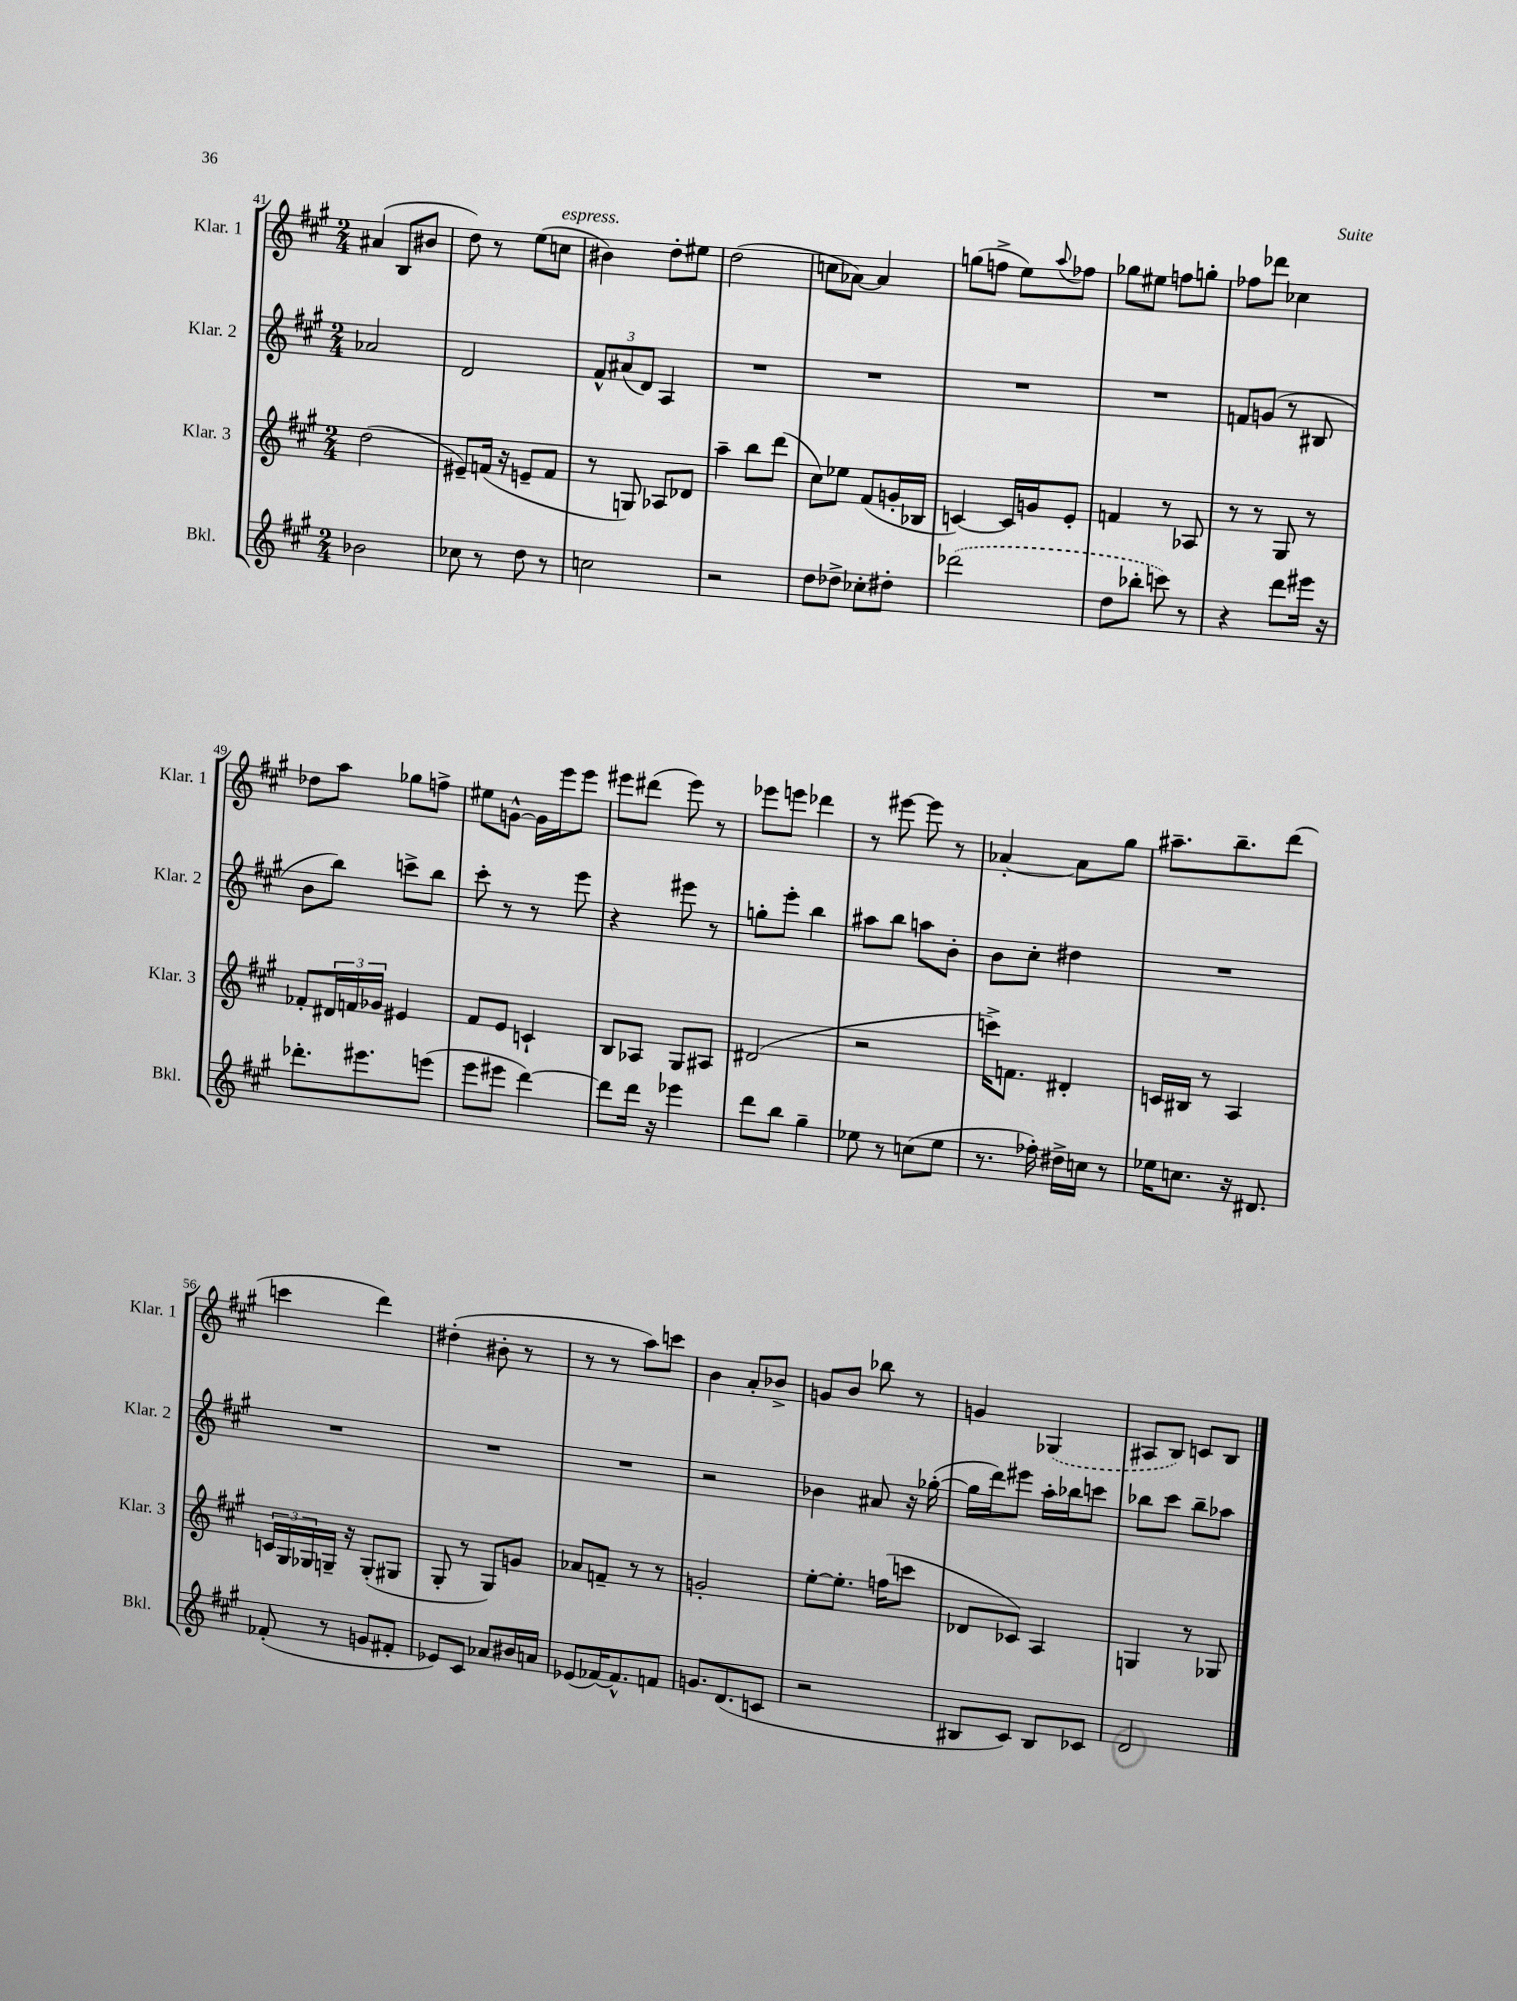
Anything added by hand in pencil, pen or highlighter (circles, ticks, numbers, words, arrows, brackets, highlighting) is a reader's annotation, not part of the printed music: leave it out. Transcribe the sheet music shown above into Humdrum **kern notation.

**kern	**kern	**kern	**kern
*staff4	*staff3	*staff2	*staff1
*clefG2	*clefG2	*clefG2	*clefG2
*k[f#c#g#]	*k[f#c#g#]	*k[f#c#g#]	*k[f#c#g#]
*M2/4	*M2/4	*M2/4	*M2/4
2b-	(2dd	2a-	(4a#
.	.	.	8B
.	.	.	8b#
=	=	=	=
8cc-	8e#~)	2d	8dd)
8r	(16f	.	8r
.	16r	.	.
8dd	8e~	.	(8ee
8r	8f	.	8cc
=	=	=	=
2cc	8r	12f#^^	4b#)
.	.	(12a#	.
.	8G)	.	.
.	.	12d)	.
.	8A-	4A	8dd'
.	8d-	.	8ee#
=	=	=	=
2r	4aa~	2r	(2dd
.	8bb	.	.
.	(8ddd	.	.
=	=	=	=
8dd	8cc#)	2r	8cc
8dd-^	8ee-	.	[8a-)
8cc-'	(8f#	.	4a-]
8dd#'	16g'	.	.
.	16B-	.	.
=	=	=	=
(2ddd-	[4c)	2r	(8gg
.	.	.	8ff^
.	16c]	.	8ee)
.	16g	.	.
.	.	.	8qqaa
.	8e'	.	8ff-
=	=	=	=
8dd	4f	2r	8gg-
8bb-'	.	.	8ee#
8ccc)	8r	.	8ff
8r	8A-	.	8gg'
=	=	=	=
4r	8r	8f	8ff-
.	8r	(8g	8ddd-
8ddd	8G#	8r	4cc-
16eee#	8r	8B#	.
16r	.	.	.
=	=	=	=
8.ddd-'	8f-'	8b	8dd-
.	24d#	8bb)	8aa
.	24f	.	.
8.eee#	.	.	.
.	24g-	.	.
.	4e#	8ccc^	8gg-
(8eee	.	8bb	8ff^
=	=	=	=
8eee	8f#	8ccc#'	8ee#
8eee#	8e	8r	[8g^^
[4ddd)	4c`	8r	16g]
.	.	.	16eee
.	.	8eee	8eee
=	=	=	=
8ddd]	8B	4r	8eee#
16ddd	8A-	.	(8ddd#
16r	.	.	.
4eee-	8G#	8eee#	8eee#)
.	8A#	8r	8r
=	=	=	=
8ddd	(2d#	8gg'	8eee-
8bb	.	8eee'	8eee
4gg#~	.	4bb	4ddd-
=	=	=	=
8ee-	2r	8aa#	8r
8r	.	8bb	[8eee#
(8cc	.	8aa	8eee#]
8ee-	.	8b'	8r
=	=	=	=
8.r	16ccc^)	8b	[4a-'
.	8.f	.	.
.	.	8cc#'	.
16ff-')	.	.	.
16dd#^	4d#'	4dd#	8a-]
16cc	.	.	.
8r	.	.	8gg#
=	=	=	=
16ee-	16c	2r	8.aa#~
8.cc	16B#	.	.
.	8r	.	.
.	.	.	8.bb~
16r	4A	.	.
8.d#	.	.	.
.	.	.	(8ddd
=	=	=	=
(8f-'	24c	2r	4ccc
.	24G#	.	.
.	24G-	.	.
8r	16G~	.	.
.	16r	.	.
8g	(8G'	.	4ddd)
8f#'	8G#	.	.
=	=	=	=
8e-)	8G#'	2r	(4dd#'
8c#	8r	.	.
8a-	8G#)	.	8b#'
16b#	8g	.	8r
16a	.	.	.
=	=	=	=
(8e-	8a-	2r	8r
[16f-)	8f~	.	8r
8.f-^^]	.	.	.
.	8r	.	8aa)
8f	8r	.	8ccc
=	=	=	=
8.g	2g'	2r	4b
(8.d	.	.	.
.	.	.	8a'
8c	.	.	8b-^
=	=	=	=
2r	[8ee'	4b-	8g
.	8.ee']	.	8b
.	.	8a#	8bb-
.	(16ff	.	.
.	8ccc	16r	8r
.	.	([16gg-'	.
=	=	=	=
8B#	8d-	16gg-]	4g
.	.	16ddd)	.
8c#)	8c-)	8eee#	.
8B#	4A	16aa'	(4G-
.	.	16bb-	.
8c-	.	8ccc	.
=	=	=	=
2d	4G	8bb-	8A#
.	.	8ccc#	8B)
.	8r	8bb-~	8c
.	8G-	8aa-	8B
==	==	==	==
*-	*-	*-	*-
